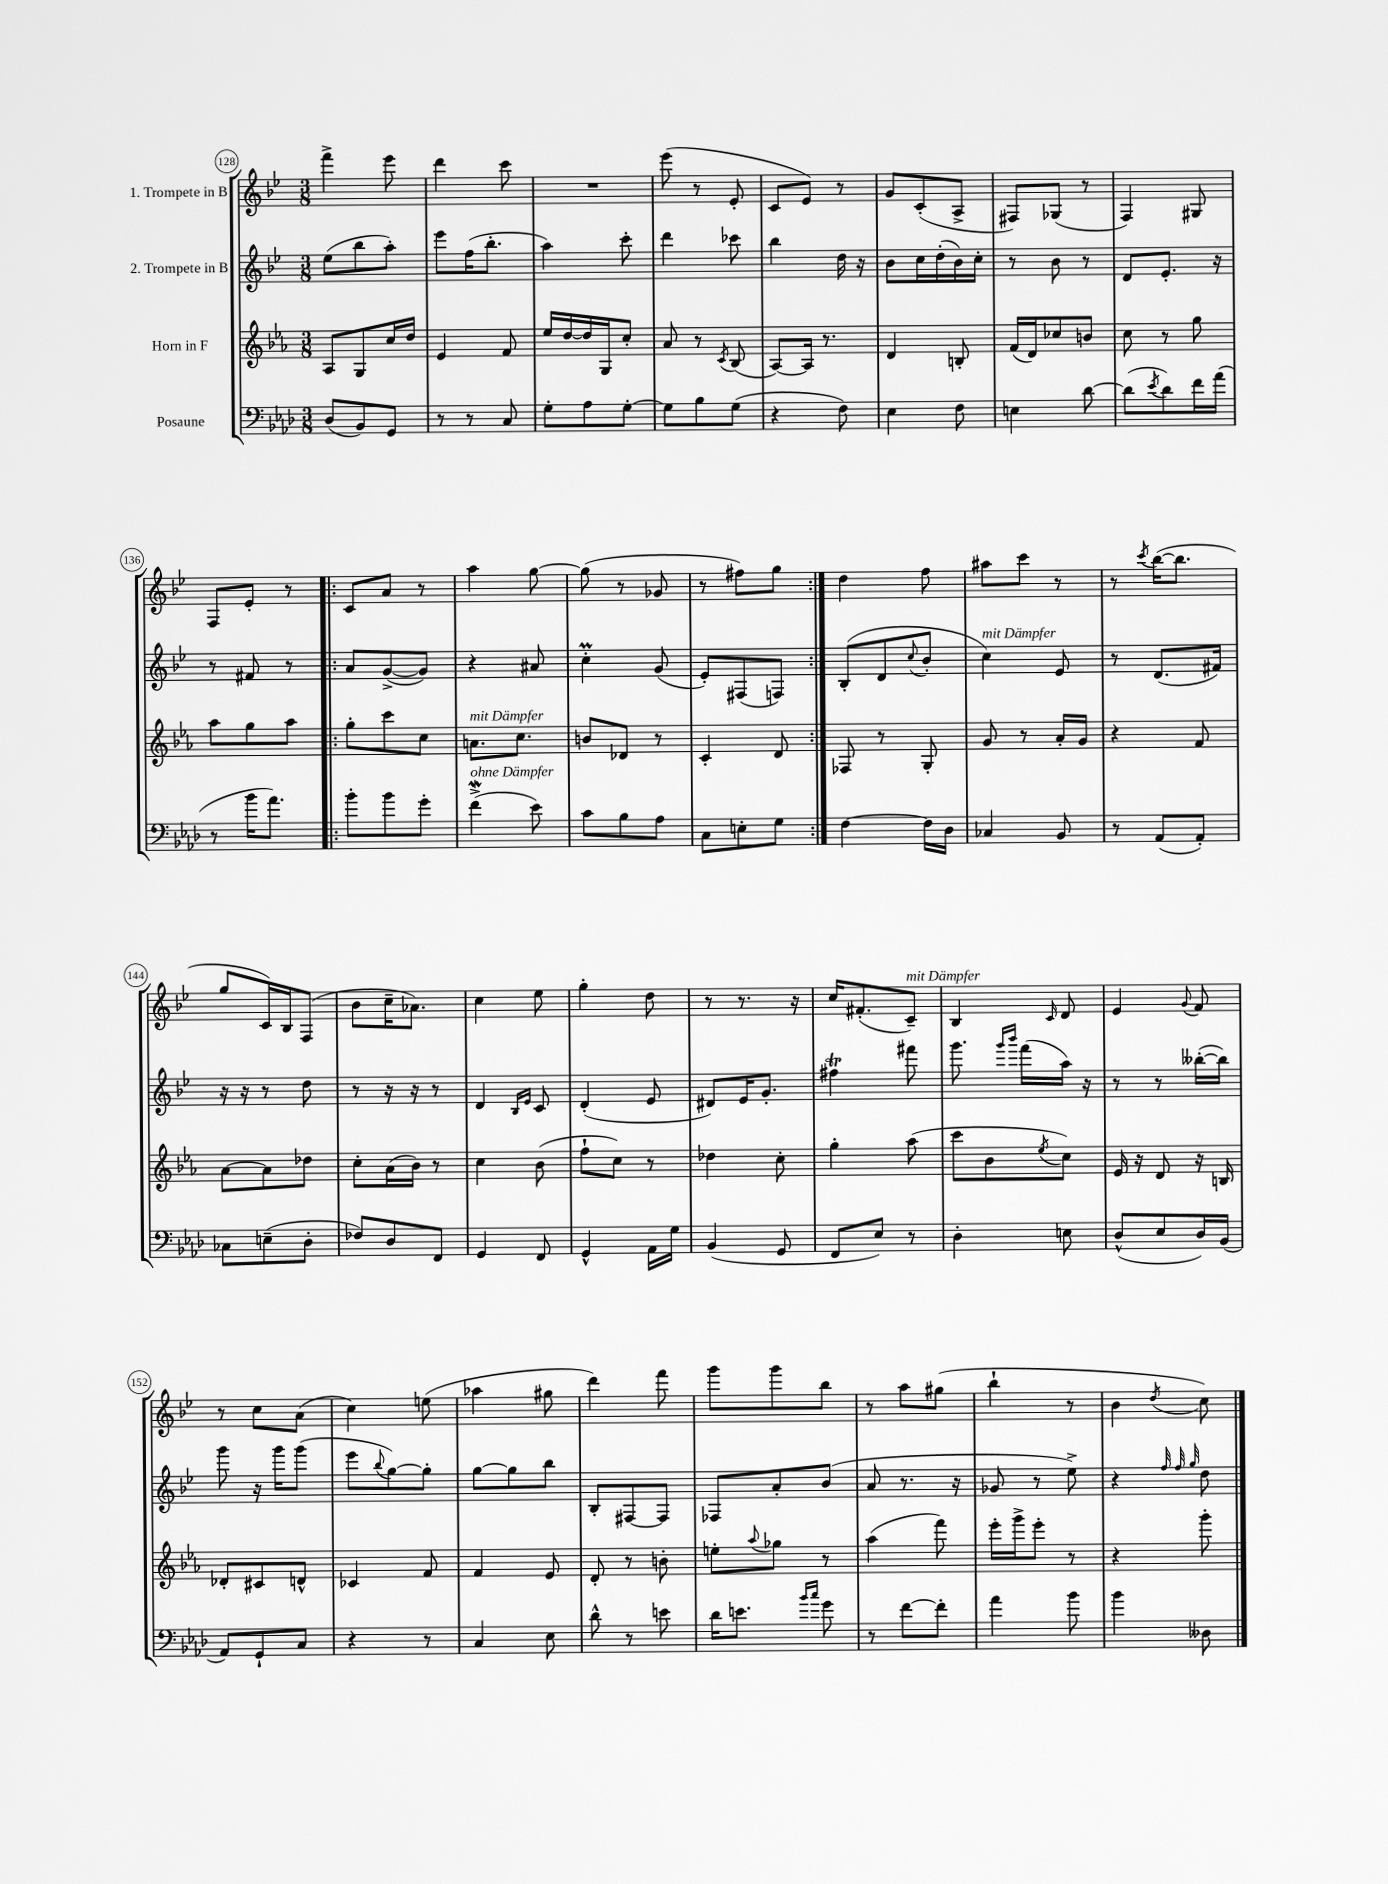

**kern	**kern	**kern	**kern
*staff4	*staff3	*staff2	*staff1
*clefF4	*clefG2	*clefG2	*clefG2
*k[b-e-a-d-]	*k[b-e-a-]	*k[b-e-]	*k[b-e-]
*M3/8	*M3/8	*M3/8	*M3/8
(8D-/L	8A-/L	(8ee-\L	4fff^\
8BB-/)	8G/	8bb-\	.
8GG/J	16cc/L	8aa'\J)	8eee-\
.	16dd/JJ	.	.
=	=	=	=
8r	4e-/	8eee-\L	4ddd\
8r	.	(16ff\K	.
.	.	8.bb-'\J	.
8C/	8f/	.	8ccc\
=	=	=	=
8G'\L	16ee-/LL	4aa\)	4.r
.	[16dd/	.	.
8A-\	16dd/]	.	.
.	16G/J	.	.
[8G'\J	8cc'/J	8ccc'\	.
=	=	=	=
8G\]L	8a-/	4ddd\	(8eee-\
8B-\	8r	.	8r
.	8qc/	.	.
(8G\J	(8B-/	8ccc-\	8e-'/
=	=	=	=
4r	[8A-/L)	4bb-\	8c/L
.	16A-/]Jk	.	8e-/J)
.	8.r	.	.
8F\)	.	16dd\	8r
.	.	16r	.
=	=	=	=
4E-\	4d/	8b-\L	8g/L
.	.	16cc\L	(8c'/
.	.	(16dd'\	.
8F\	8B'/	16b-\)	8A^/J
.	.	16cc'\JJ	.
=	=	=	=
4E\	(16f/LL	8r	8F#/L)
.	16d/J)	.	.
.	8cc-/	8b-\	(8G-/J
[8d-\	8b/J	8r	8r
=	=	=	=
(8d-\]L	8cc\	8d/L	4F/)
8qe-/	.	.	.
8d-\)	8r	8.e-'/J	.
16f\L	8gg\	.	8G#/
(16a-\JJ	.	16r	.
=	=	=	=
8r	8aa-\L	8r	8F/L
16b-\LK	8gg\	8f#/	8e-'/J
8.a-\J)	.	.	.
.	8aa-\J	8r	8r
=!|:	=!|:	=!|:	=!|:
8b-'\L	8gg'\L	8a/L	8c/L
8b-\	8ccc\	([8g^/	8a/J
8g'\J	8cc\J	8g/]J)	8r
=	=	=	=
(4f^\	8.a\L	4r	4aa\
.	8.cc\J	.	.
8e-\)	.	8a#/	[8gg\
=	=	=	=
8c\L	8b/L	4cc'\	(8gg\]
8B-\	8d-/J	.	8r
8A-\J	8r	(8g/	8g-/
=	=	=	=
8C\L	4c'/	8e-'/L)	8r
8E'\	.	(8F#/	8ff#\L)
8G\J	8d/	8F/J)	8gg\J
=:|!	=:|!	=:|!	=:|!
[4F\	8F-/	(8B-'/L	4dd\
.	8r	8d/	.
.	.	8qqcc/	.
16F\]LL	8G'/	8b-'/J	8ff\
16D-\JJ	.	.	.
=	=	=	=
4C-/	8g/	4cc\)	8aa#\L
.	8r	.	8ccc\J
8BB-/	16a-'/LL	8e-/	8r
.	16g/JJ	.	.
=	=	=	=
8r	4r	8r	8r
.	.	.	8qccc/
(8AA-/L	.	(8.d/L	([16bb-\LK
.	.	.	8.bb-\]J
8AA-'/J)	8f/	.	.
.	.	16f#/Jk)	.
=	=	=	=
8C-\L	[8a-\L	16r	8gg/L
.	.	16r	.
(8E~\	8a-\]	8r	16c/L)
.	.	.	16B-/J
8D-'\J	8dd-\J	8dd\	(8F/J
=	=	=	=
8F-/L)	8cc'\L	8r	8b-\L
8D-/	(16a-\L	16r	16cc~\K
.	16b-\JJ)	16r	8.a-\J)
8FF/J	8r	8r	.
=	=	=	=
4GG/	4cc\	4d/	4cc\
.	.	16qqB-/LL	.
.	.	16qqe-/JJ	.
8FF/	(8b-\	8c/	8ee-\
=	=	=	=
4GG^^/	8ff`\L	(4d'/	4gg'\
.	8cc\J)	.	.
16AA-\LL	8r	8e-/	8dd\
16G\JJ	.	.	.
=	=	=	=
(4BB-/	4dd-\	8d#/L)	8r
.	.	16e-/K	8.r
.	.	8.g'/J	.
8GG/	8cc'\	.	.
.	.	.	16r
=	=	=	=
8FF/L	4gg'\	4ff#\	16cc/LK
.	.	.	(8.f#'/
8E-/J)	.	.	.
8r	(8aa-\	8fff#\	8c~/J)
=	=	=	=
4D-'\	8ccc\L	8.ggg\	4B-/
.	8b-\	.	.
.	.	16qqggg/LL	.
.	.	16qqbbb-/JJ	.
.	.	(16fff\LL	.
.	8qee-/	.	16qqc/
8E\	8cc\J)	16aa\JJ)	8d/
.	.	16r	.
=	=	=	=
(8D-^^/L	16e-/	8r	4e-/
.	16r	.	.
8E-/	8d/	8r	.
.	.	.	8qqg/
16D-/L)	16r	([16bb--'\LL	8f/
(16BB-/JJ	16B/	16bb--\]JJ)	.
=	=	=	=
8AA-/L)	8d-'/L	8ggg\	8r
8GG`/	8c#/	16r	8cc\L
.	.	16ggg\LK	.
8C/J	8d^^/J	(8ggg\J	(8a\J
=	=	=	=
4r	4c-/	8eee-\L	4cc\)
.	.	8qqbb-/	.
.	.	[8gg\)	.
8r	8f/	8gg'\]J	(8ee\
=	=	=	=
4C/	4f/	[8gg\L	4aa-\
.	.	8gg\]	.
8E-\	8e-/	8bb-\J	8gg#\
=	=	=	=
8d-^^\	8d'/	8B-'/L	4ddd\)
8r	8r	[8F#/	.
8e\	8b'\	8F#/]J	8fff\
=	=	=	=
16d-\LK	8ee'\L	8F-/L	8ggg\L
8.e\J	.	.	.
.	8qqaa-/	.	.
.	8gg-\J	8a'/	8ggg\
16qqb-/LL	.	.	.
16qqcc/JJ	.	.	.
8g\	8r	(8b-/J	8bb-\J
=	=	=	=
8r	(4aa-\	8a/	8r
[8f\L	.	8.r	8aa\L
8f'\]J	8fff\)	.	(8gg#\J
.	.	16r	.
=	=	=	=
4a-\	16eee-'\LL	8g-/	4bb-`\
.	16ggg^\J	.	.
.	8eee-'\J	8r	.
8b-\	8r	8ee-^\)	8r
=	=	=	=
4b-\	4r	4r	4b-\
.	.	32qqff/	.
.	.	32qqff/	.
.	.	32qqgg/	8qdd/
8D--\	8ggg'\	8dd\	8cc\)
==	==	==	==
*-	*-	*-	*-
